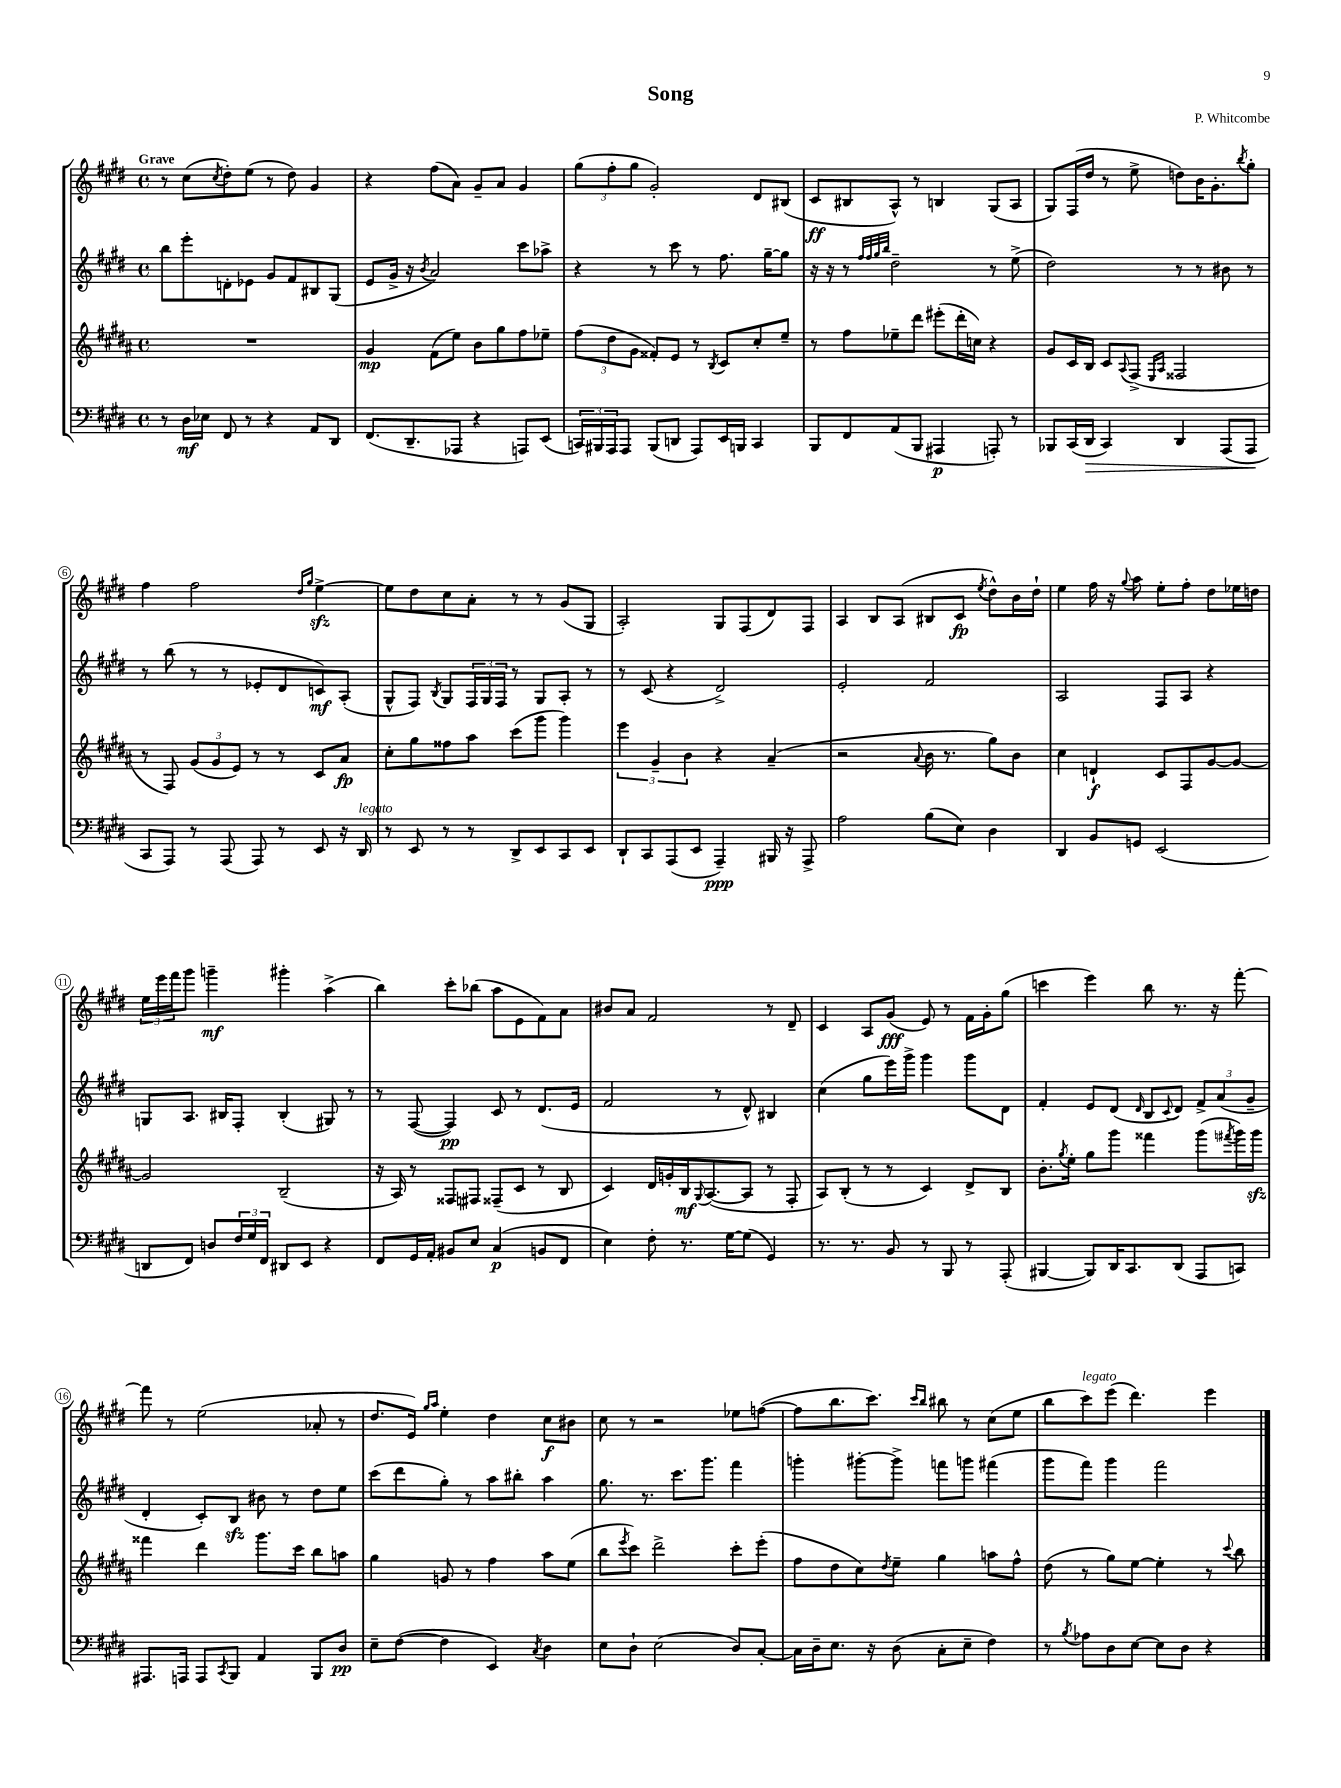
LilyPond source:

\header { title = "Song" composer = "P. Whitcombe" }
<<
\new StaffGroup <<
\new Staff = "s0" {
    \clef treble \key e \major \defaultTimeSignature \time 4/4 \tempo "Grave"
    r8 cis''8( \acciaccatura { cis''8 } dis''8-.) e''8( r8 dis''8) gis'4 |
    r4 fis''8( a'8) gis'8-- a'8 gis'4 |
    \tuplet 3/2 { gis''8( fis''8-. gis''8 } gis'2-.) dis'8 bis8( |
    cis'8\ff bis8 a8-^) r8 b4 gis8( a8 |
    gis8) fis16( dis''16 r8 e''8-> d''8) b'16 gis'8.-. \acciaccatura { b''8 } gis''8-. |
    fis''4 fis''2 \grace { dis''16 gis''16 } e''4~->\sfz |
    e''8 dis''8 cis''8 a'8-. r8 r8 gis'8( gis8 |
    a2-.) gis8 fis8( dis'8) fis8 |
    a4 b8 a8( bis8 cis'8\fp \acciaccatura { e''8 } dis''8-^) b'16 dis''16-! |
    e''4 fis''16 r16 \appoggiatura { gis''8 } a''8 e''8-. fis''8-. dis''8 ees''16 d''16 |
    \tuplet 3/2 { e''16 e'''16 fis'''16 } gis'''8 g'''4--\mf gis'''4-. a''4->( |
    b''4) cis'''8-. bes''8( a''8 e'8 fis'8) a'8 |
    bis'8 a'8 fis'2 r8 dis'8-- |
    cis'4 a8 gis'8\fff( e'8) r8 fis'16 gis'16-. gis''8( |
    c'''4 e'''4) b''8 r8. r16 fis'''8~-. |
    fis'''8 r8 e''2( aes'8-. r8 |
    dis''8. e'16) \grace { gis''16 a''16 } e''4-. dis''4 cis''8\f bis'8 |
    cis''8 r8 r2 ees''8 f''8~( |
    f''8 b''8. cis'''8.) \grace { cis'''16 b''16 } bis''8 r8 cis''8( e''8 |
    b''8 cis'''8^\markup { \italic "legato" }) e'''8( dis'''4.) e'''4 \bar "|." |
}
\new Staff = "s1" {
    \clef treble \key e \major \defaultTimeSignature \time 4/4
    b''8 e'''8-. d'8-. ees'8 gis'8 fis'8 bis8 gis8( |
    e'8 gis'16-> r16 \acciaccatura { b'8 } a'2) cis'''8 aes''8-> |
    r4 r8 cis'''8 r8 fis''8. gis''16~-- gis''8 |
    r16 r16 r8 \grace { fis''32 fis''32 gis''32 b''32 } dis''2-- r8 e''8->( |
    dis''2) r8 r8 bis'8 r8 |
    r8 b''8( r8 r8 ees'8-. dis'8 c'8\mf) a8-.( |
    gis8-^ fis8) \acciaccatura { b8 } gis8 \tuplet 3/2 { fis16 gis16 fis16 } r8 gis8 a8-. r8 |
    r8 cis'8( r4 dis'2->) |
    e'2-. fis'2 |
    a2 fis8 a8 r4 |
    g8 a8. bis16 fis8-. bis4-.( gis8) r8 |
    r8 fis8~( fis4\pp) cis'8 r8 dis'8.( e'16 |
    fis'2 r8 dis'8-^) bis4 |
    cis''4( gis''8 e'''16) gis'''16-> gis'''4 gis'''8 dis'8 |
    fis'4-. e'8 dis'8( \grace { dis'16 } b8 \appoggiatura { cis'8 } dis'8) \tuplet 3/2 { fis'8-> a'8( gis'8-- } |
    dis'4-. cis'8-.) b8\sfz bis'8 r8 dis''8 e''8 |
    cis'''8( dis'''8 gis''8-.) r8 a''8 bis''8-. a''4 |
    gis''8. r8. cis'''8. gis'''8. fis'''4 |
    g'''4-. gis'''8~-. gis'''8-> f'''8 g'''8 fis'''4( |
    gis'''8 fis'''8) gis'''4 fis'''2 \bar "|." |
}
\new Staff = "s2" {
    \clef treble \key b \major \defaultTimeSignature \time 4/4
    R1 |
    gis'4\mp fis'8( e''8) b'8 gis''8 fis''8 ees''8-- |
    \tuplet 3/2 { fis''8( dis''8 gis'8 } fisis'8-.) e'8 r8 \acciaccatura { b8 } cis'8 cis''8-. e''8-- |
    r8 fis''8 ees''8-- dis'''8 eis'''8-.( dis'''16-. c''16) r4 |
    gis'8 cis'16 b16 cis'8 \appoggiatura { ais8 } fis8->( \grace { e16 ais16 } fisis2 |
    r8 fis8) \tuplet 3/2 { gis'8( gis'8 e'8) } r8 r8 cis'8 ais'8\fp |
    cis''8-. gis''8 fisis''8 ais''8 cis'''8( gis'''8 gis'''4) |
    \tuplet 3/2 { e'''4 gis'4-- b'4 } r4 ais'4--( |
    r2 \appoggiatura { ais'8 } b'16 r8. gis''8) b'8 |
    cis''4 d'4-!\f cis'8 fis8 gis'8~ gis'8~ |
    gis'2 b2--( |
    r16 ais16) r8 fisis8 fis8 fisis8--( cis'8 r8 b8 |
    cis'4) dis'16 g'16-. b16\mf \appoggiatura { gis8 } ais8.~( ais8 r8 fis8-. |
    ais8) b8-.( r8 r8 cis'4) dis'8-> b8 |
    b'8.-. \acciaccatura { gis''8 } e''16-. gis''8 gis'''8 fisis'''4 gis'''8( \acciaccatura { fis'''8 } gis'''16) gis'''16\sfz |
    fisis'''4 dis'''4 gis'''8. cis'''16 b''8 a''8 |
    gis''4 g'8 r8 fis''4 ais''8 e''8( |
    b''8 \acciaccatura { e'''8 } cis'''8) dis'''2-> cis'''8-. e'''8-.( |
    fis''8 dis''8 cis''8) \acciaccatura { dis''8 } e''8-- gis''4 a''8 fis''8-^ |
    dis''8( r8 gis''8) e''8~ e''4-. r8 \appoggiatura { cis'''8 } b''8 \bar "|." |
}
\new Staff = "s3" {
    \clef bass \key e \major \defaultTimeSignature \time 4/4
    r8 dis16\mf ees16 fis,8 r8 r4 a,8 dis,8 |
    fis,8.( dis,8.-- aes,,8 r4 a,,8) e,8( |
    \tuplet 3/2 { c,16) bis,,16 a,,16 } a,,8 bis,,8( d,8 a,,8) e,16 b,,16 c,4 |
    b,,8 fis,8 a,8( b,,8 ais,,4\p a,,8-.) r8 |
    bes,,8 cis,16( dis,16\> cis,4) dis,4 a,,8( a,,8\! |
    cis,8 a,,8) r8 a,,8( a,,8) r8 e,8 r16 dis,16^\markup { \italic "legato" } |
    r8 e,8 r8 r8 dis,8-> e,8 cis,8 e,8 |
    dis,8-! cis,8 a,,8( e,8 a,,4--\ppp) bis,,16 r16 a,,8-> |
    a2 b8( e8) dis4 |
    dis,4 b,8 g,8 e,2( |
    d,8 fis,8) d8 \tuplet 3/2 { fis16 gis16 fis,16 } dis,8 e,8 r4 |
    fis,8 gis,16 a,16-. bis,8 e8 cis4\p( b,8 fis,8 |
    e4) fis8-. r8. gis16~ gis8( gis,4) |
    r8. r8. b,8 r8 b,,8 r8 a,,8-.( |
    bis,,4~ bis,,8) dis,16 cis,8. dis,8( a,,8 c,8) |
    ais,,8. a,,16 a,,8 \acciaccatura { cis,8 } b,,8 a,4 b,,8 dis8\pp |
    e8-- fis8~( fis4 e,4) \acciaccatura { cis8 } dis4 |
    e8 dis8-! e2( dis8) cis8~-. |
    cis16 dis16-- e8. r16 dis8( cis8-. e8-- fis4) |
    r8 \acciaccatura { b8 } aes8 dis8 e8~ e8 dis8 r4 \bar "|." |
}
>>
>>
\layout { \context { \Score \override BarNumber.stencil = #(make-stencil-circler 0.1 0.3 ly:text-interface::print) } }
